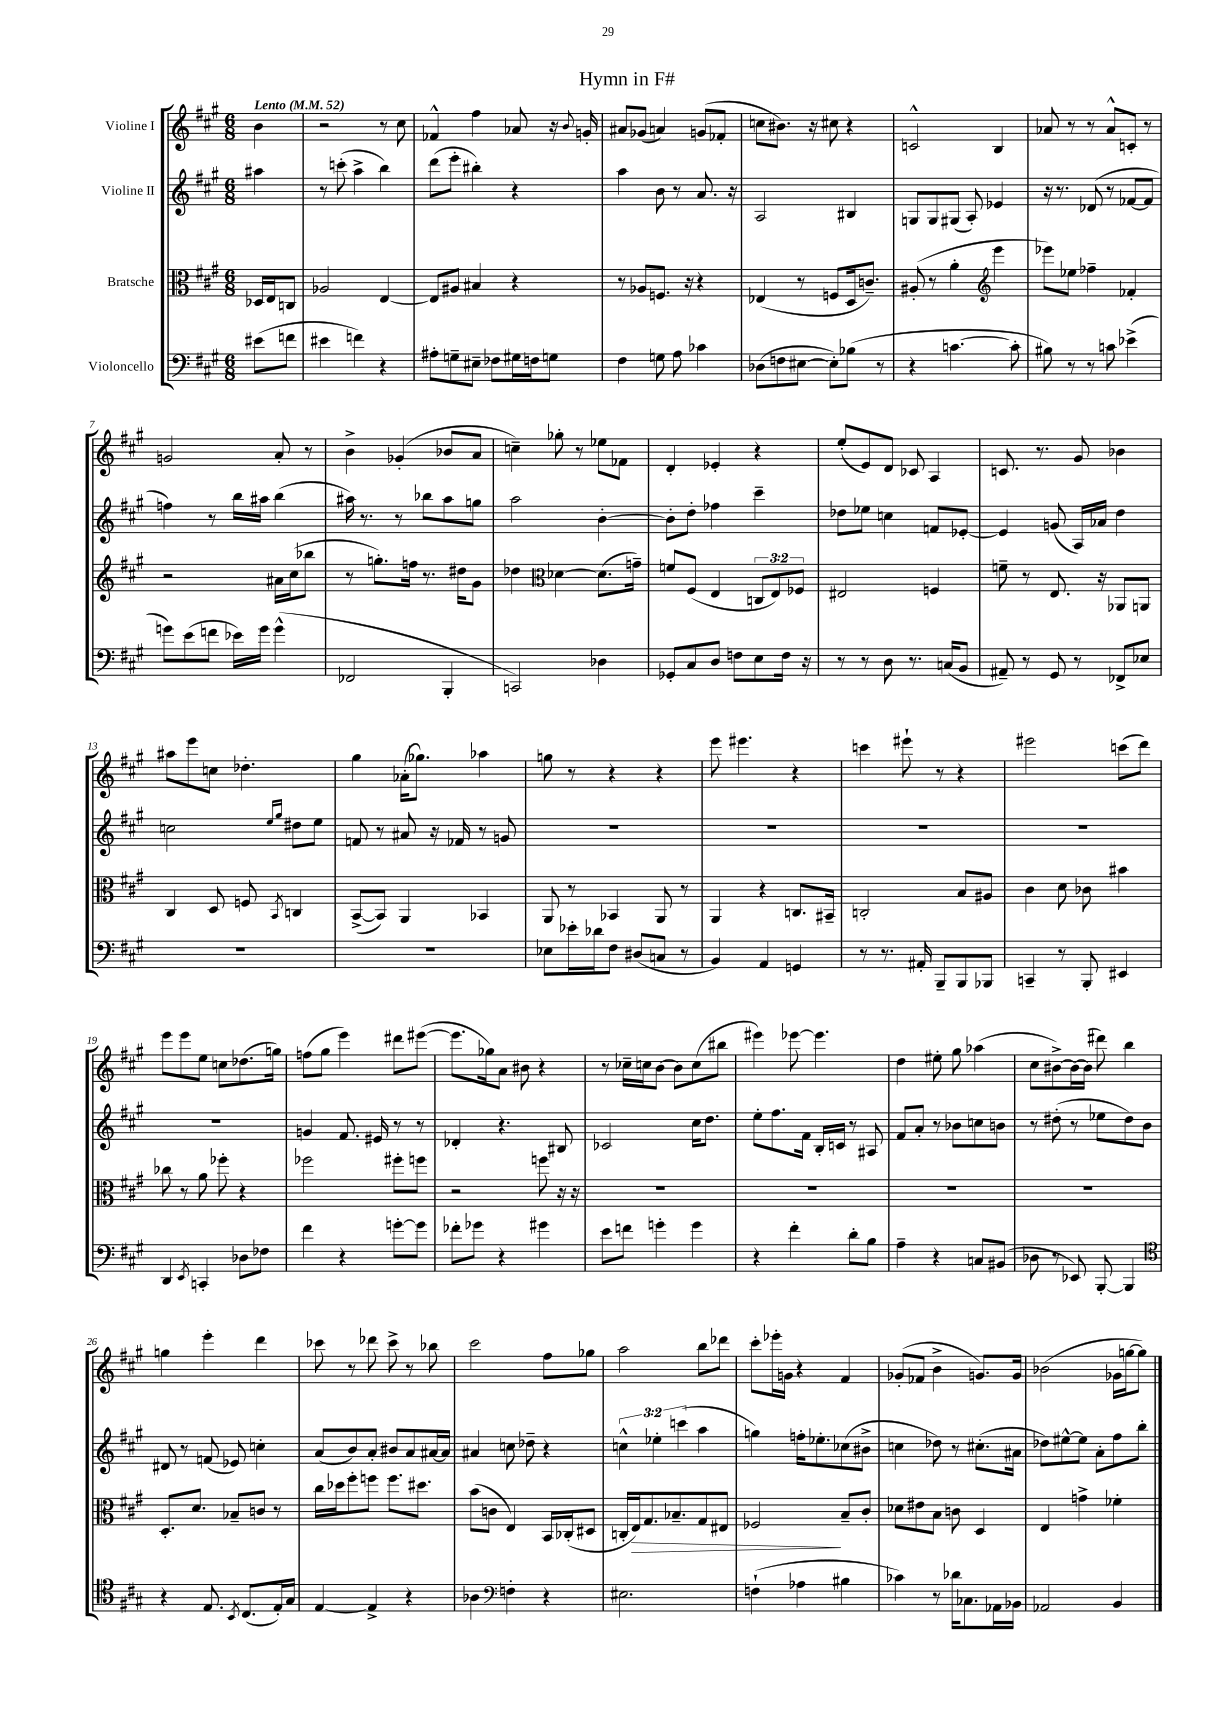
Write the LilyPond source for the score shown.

\header { title = "Hymn in F#" }
<<
\new StaffGroup <<
\new Staff = "s0" \with { instrumentName = "Violine I" } {
    \clef treble \key a \major \numericTimeSignature \time 6/8 \partial 4 \tempo "Lento" 4 = 52
    b'4 |
    r2 r8 cis''8 |
    fes'4-^ fis''4 aes'8 r16 \appoggiatura { b'8 } g'16-. |
    ais'8 ges'8( a'4) g'8( fes'8-. |
    c''8 bis'8.) r16 cis''8 r4 |
    c'2-^ b4 |
    aes'8 r8 r8 aes'8-^ c'8-. r8 |
    g'2 a'8-. r8 |
    b'4-> ges'4-.( bes'8 a'8 |
    c''4--) ges''8-. r8 ees''8 fes'8 |
    d'4-. ees'4-. r4 |
    e''8-.( e'8) d'8 ces'8 a4 |
    c'8. r8. gis'8 bes'4 |
    ais''8 e'''8 c''8 des''4.-. |
    gis''4 aes'16-.( ges''8.) aes''4 |
    g''8 r8 r4 r4 |
    e'''8 eis'''4. r4 |
    c'''4 eis'''8-! r8 r4 |
    eis'''2 c'''8( d'''8) |
    e'''8 e'''8 e''8 c''8 des''8.( g''16) |
    f''8( gis''8 e'''4) dis'''8 eis'''8~( |
    eis'''8. ges''16) a'8 bis'8 r4 |
    r8 ces''16-- c''16 b'8~ b'8 c''8( bis''8 |
    eis'''4) ees'''8~ ees'''4. |
    d''4 eis''8-. gis''8 aes''4( |
    cis''8 bis'8~->) bis'16~ bis'16( dis'''8) b''4 |
    g''4 e'''4-. d'''4 |
    ces'''8 r8 des'''8 ces'''8-> r8 bes''8 |
    cis'''2 fis''8 ges''8 |
    a''2 b''8 des'''8 |
    cis'''8-. ees'''16-. g'16 r4 fis'4 |
    ges'8-.( fes'8 b'4-> g'8.) g'16 |
    bes'2( ges'16 g''16~ g''8) \bar "|." |
}
\new Staff = "s1" \with { instrumentName = "Violine II" } {
    \clef treble \key a \major \numericTimeSignature \time 6/8 \override Staff.TupletNumber.text = #tuplet-number::calc-fraction-text \partial 4
    ais''4 |
    r8 c'''8-.( a''4-> b''4) |
    d'''8( e'''8-. bis''4-.) r4 |
    a''4 b'8 r8 a'8. r16 |
    a2 bis4 |
    g8 g8 gis8( a8-.) ees'4 |
    r16 r8. des'8( r8 fes'8~ fes'8 |
    f''4) r8 b''16 ais''16 b''4( |
    ais''16) r8. r8 bes''8 ais''8 g''8 |
    a''2 b'4~-. |
    b'8-. d''8-. fes''4 cis'''4-- |
    des''8 ees''8 c''4 f'8 ees'8~-. |
    ees'4 g'8( a16) aes'16 d''4 |
    c''2 \grace { e''16 gis''16 } dis''8 e''8 |
    f'8 r8 ais'8 r16 fes'16 r8 g'8 |
    R2. |
    R2. |
    R2. |
    R2. |
    R2. |
    g'4 fis'8. eis'16 r8 r8 |
    des'4-. r4. bis8 |
    ces'2 cis''16 d''8. |
    e''8-. fis''8. fis'16 b16-. c'16 r8 ais8 |
    fis'8 a'8-. r8 bes'8 c''8 b'8 |
    r8 dis''8-.( r8 ees''8 dis''8) b'8 |
    dis'8 r8 f'8( ees'8) c''4-. |
    a'8( b'8) a'8-. bis'8 a'8 ais'16~ ais'16 |
    ais'4 c''8 des''8-- r4 |
    \tuplet 3/2 { c''4-^ ees''4-. c'''4( } a''4 |
    g''4) f''16-. ees''8.-. ces''8( bis'8-> |
    c''4 des''8) r8 cis''8.-.( ais'16 |
    des''8) eis''8~-^ eis''8 a'8-. fis''8 b''8-. \bar "|." |
}
\new Staff = "s2" \with { instrumentName = "Bratsche" } {
    \clef alto \key a \major \numericTimeSignature \time 6/8 \override Staff.TupletNumber.text = #tuplet-number::calc-fraction-text \partial 4
    des16 e16 c8 |
    aes2 e4~ |
    e8 ais8 bis4 r4 |
    r8 aes8 f8. r16 r4 |
    ees4( r8 f8 d16 c'8.--) |
    ais8-.( r8 a'4-. \clef treble e'''4 |
    ees'''8) ees''8 fes''4-- fes'4-. |
    r2 ais'16 cis''16( bes''8 |
    r8 g''8.-.) f''16 r8. dis''16 gis'8 |
    des''4 \clef alto des'4~ des'8.( g'16--) |
    f'8 fis8( e4 \tuplet 3/2 { c8 e8) fes8 } |
    eis2 f4 |
    f'8-- r8 e8. r16 aes,8 a,8 |
    cis4 d8 f8 \acciaccatura { b,8 } c4 |
    b,8~->( b,8) a,4 bes,4 |
    a,8 r8 bes,4 a,8 r8 |
    a,4 r4 c8. bis,16-- |
    c2-. b8 ais8 |
    cis'4 d'8 ces'8 bis'4 |
    ces''8 r8 a'8 fes''8-. r4 |
    fes''2 fis''8-. f''8 |
    r2 f''8 r16 r16 |
    R2. |
    R2. |
    R2. |
    R2. |
    d8.-. d'8. bes8-- c'8 r8 |
    cis''16 des''16 fis''8-. f''8 f''8. dis''8. |
    b'8( c'8 e4) b,16 ces16-.( dis8 |
    c16-. e16\>) gis8. bes8.-- gis8 eis8 |
    fes2\! b8-- cis'8-. |
    des'8 eis'8 b8 c'8 d4 |
    e4 g'4-> fes'4-. \bar "|." |
}
\new Staff = "s3" \with { instrumentName = "Violoncello" } {
    \clef bass \key a \major \numericTimeSignature \time 6/8 \partial 4
    eis'8( f'8 |
    eis'4 f'4) r4 |
    ais8-. g8-- eis8-- fes8 gis16 f16 g8 |
    fis4 g8 a8 ces'4 |
    des8( f8 eis8~ eis8-.) bes8( r8 |
    r4 c'4.~ c'8-. |
    bis8) r8 r8 c'8 ees'4->( |
    g'8) e'8( f'8 ees'16) g'16 g'4-^( |
    fes,2 b,,4-. |
    c,2) des4 |
    ges,8-. cis8 d8 f8 e8 f16 r16 |
    r8 r8 d8 r8. c16( b,8 |
    ais,8--) r8 gis,8 r8 fes,8-> ees8 |
    R2. |
    R2. |
    ees8 ees'16-. des'16 fis8 dis8( c8 r8 |
    b,4) a,4 g,4 |
    r8 r8. ais,16-. b,,8-- b,,8 bes,,8 |
    c,4-- r8 b,,8-. eis,4 |
    d,4 \acciaccatura { e,8 } c,4-. des8 fes8 |
    fis'4 r4 g'8~-. g'8 |
    fes'8-. ges'8 r4 gis'4 |
    e'8 f'8 g'4-. g'4 |
    r4 fis'4-. d'8-. b8 |
    a4-- r4 c8 bis,8( |
    des8 r8 ees,8) b,,8~-. b,,4 |
    \clef tenor r4 e8. \acciaccatura { b,8 } cis8.( e16-.) gis16 |
    e4~ e4-> r4 |
    aes4 \clef bass f4-. r4 |
    eis2. |
    f4-!( aes4 bis4 |
    ces'4) r8 des'16 ces8. aes,16 bes,16 |
    aes,2 b,4 \bar "|." |
}
>>
>>
